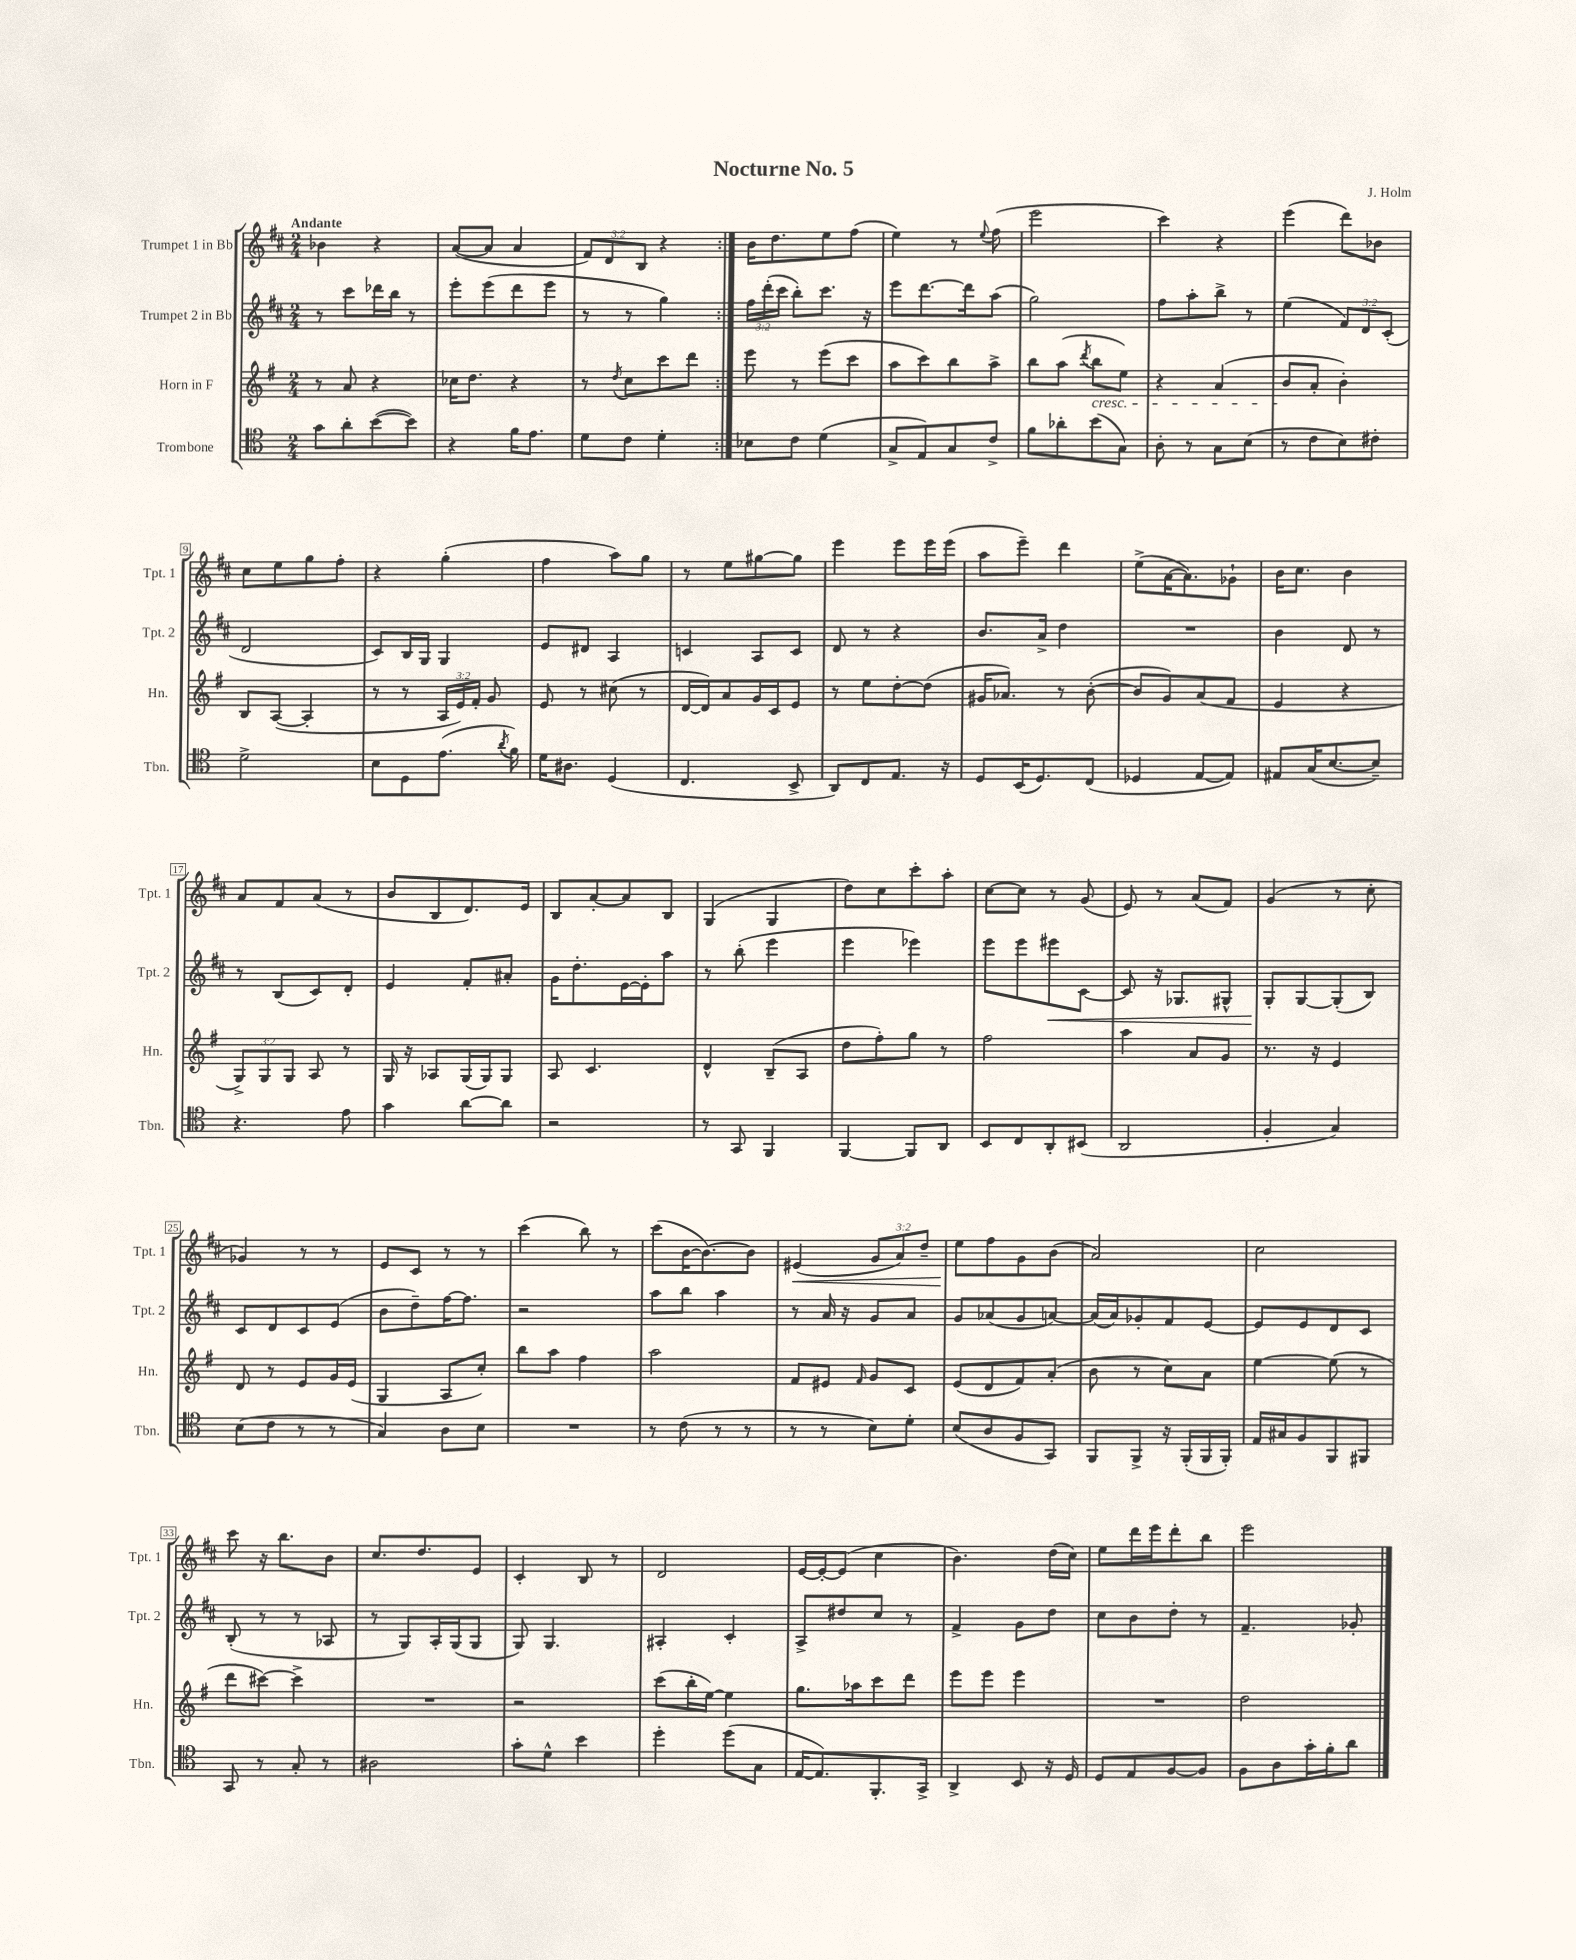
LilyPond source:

\header { title = "Nocturne No. 5" composer = "J. Holm" }
<<
\new StaffGroup <<
\new Staff = "s0" \with { instrumentName = "Trumpet 1 in Bb" shortInstrumentName = "Tpt. 1" } {
    \clef treble \key d \major \numericTimeSignature \time 2/4 \override Staff.TupletNumber.text = #tuplet-number::calc-fraction-text \tempo "Andante"
    \autoBeamOff \repeat volta 2 { bes'4 r4 |
    a'8[~( a'8] a'4 |
    \tuplet 3/2 { fis'8[) d'8 b8] } r4 | }
    b'16[ d''8. e''8 fis''8]( |
    e''4) r8 \appoggiatura { e''8 } fis''8( |
    e'''2 |
    cis'''4) r4 |
    e'''4( d'''8[) bes'8] |
    cis''8[ e''8 g''8 fis''8]-. |
    r4 g''4-.( |
    fis''4 a''8[) g''8] |
    r8 e''8[ gis''8~ gis''8] |
    e'''4 e'''8[ e'''16 e'''16]( |
    a''8[ e'''8]--) d'''4 |
    e''8[->( a'16~ a'8.) ges'8]-! |
    b'16[ cis''8.] b'4 |
    a'8[ fis'8 a'8]( r8 |
    b'8[ b8 d'8.) e'16] |
    b8[ a'8~-. a'8 b8] |
    g4( g4 |
    d''8[) cis''8 cis'''8-. a''8]-. |
    cis''8[~ cis''8] r8 g'8( |
    e'8) r8 a'8[( fis'8]) |
    g'4( r8 cis''8-. |
    ges'4) r8 r8 |
    e'8[ cis'8] r8 r8 |
    cis'''4( b''8) r8 |
    cis'''8[( b'16~ b'8.~) b'8] |
    eis'4\<( \tuplet 3/2 { g'8[ a'8) d''8]-- } |
    e''8[\! fis''8 g'8 b'8]( |
    a'2) |
    cis''2 |
    cis'''8 r16 b''8.[ b'8] |
    cis''8.[ d''8. e'8] |
    cis'4-. b8 r8 |
    d'2 |
    e'16[~ e'16~-. e'8]( cis''4 |
    b'4.) d''16[( cis''16]) |
    e''8[ d'''16 e'''16 d'''8-. b''8] |
    e'''2 \bar "|." |
}
\new Staff = "s1" \with { instrumentName = "Trumpet 2 in Bb" shortInstrumentName = "Tpt. 2" } {
    \clef treble \key d \major \numericTimeSignature \time 2/4 \override Staff.TupletNumber.text = #tuplet-number::calc-fraction-text
    \autoBeamOff \repeat volta 2 { r8 cis'''8[ des'''16 b''16] r8 |
    e'''8[-. e'''8( d'''8 e'''8] |
    r8 r8 g''4) | }
    \tuplet 3/2 { fis''16[ d'''16-.( cis'''16] } b''8[-.) cis'''8.] r16 |
    e'''8[ d'''8.~ d'''16 a''8]( |
    g''2) |
    fis''8[ a''8-. b''8]-> r8 |
    e''4( \tuplet 3/2 { fis'8[) d'8 cis'8]-.( } |
    d'2 |
    cis'8[) b16 g16] g4 |
    e'8[ dis'8] a4 |
    c'4 a8[ c'8] |
    d'8 r8 r4 |
    b'8.[ a'16]-> d''4 |
    R2 |
    b'4 d'8 r8 |
    r8 b8[( cis'8) d'8]-. |
    e'4 fis'8[-. ais'8]-. |
    g'16[ d''8.-. e'16~ e'16-. a''8] |
    r8 b''8-.( e'''4 |
    e'''4 ees'''4) |
    e'''8[ e'''8 eis'''8\< cis'8]~ |
    cis'8 r16 ges8.[ gis8]-^ |
    g8[-.\! g8~ g8-.( b8]) |
    cis'8[ d'8 cis'8 e'8]( |
    b'8[ d''8--) fis''16~ fis''8.] |
    r2 |
    a''8[ b''8] a''4 |
    r8 a'16 r16 g'8[ a'8] |
    g'8[ aes'8( g'8 a'8]~) |
    a'16[( a'16) ges'8-. fis'8 e'8]~ |
    e'8[ e'8 d'8 cis'8] |
    b8-.( r8 r8 aes8 |
    r8 g8[) a16-. g16( g8] |
    g8) g4. |
    ais4-. cis'4-. |
    a8[-> dis''8 cis''8] r8 |
    fis'4-> g'8[ d''8] |
    cis''8[ b'8 d''8]-. r8 |
    fis'4.-- ges'8-. \bar "|." |
}
\new Staff = "s2" \with { instrumentName = "Horn in F" shortInstrumentName = "Hn." } {
    \clef treble \key g \major \numericTimeSignature \time 2/4 \override Staff.TupletNumber.text = #tuplet-number::calc-fraction-text
    \autoBeamOff \repeat volta 2 { r8 a'8 r4 |
    ces''16[ d''8.] r4 |
    r8 \acciaccatura { d''8 } c''8[ c'''8 d'''8] | }
    e'''8 r8 e'''8[( c'''8] |
    a''8[ c'''8) b''8 a''8]-> |
    b''8[ a''8]( \acciaccatura { d'''8 } b''8[\cresc e''8]) |
    r4 a'4( |
    b'8[\! a'8]-. b'4-.) |
    b8[ a8]~( a4-. |
    r8 r8 \tuplet 3/2 { a16[ e'16) fis'16]-. } g'8 |
    e'8 r8 cis''8( r8 |
    d'16[~ d'16) a'8 g'16 c'16 e'8] |
    r8 e''8[ d''8~-. d''8]( |
    gis'16[ aes'8.]) r8 b'8~-.( |
    b'8[ g'8) a'8( fis'8] |
    e'4 r4 |
    \tuplet 3/2 { g8[->) g8 g8] } a8 r8 |
    g16 r16 aes8[ g16( g16) g8] |
    a8 c'4. |
    d'4-^ b8[--( a8] |
    d''8[ fis''8-.) g''8] r8 |
    fis''2 |
    a''4 a'8[ g'8] |
    r8. r16 e'4 |
    d'8 r8 e'8[ g'16 e'16]( |
    g4 a8[ c''8]-.) |
    b''8[ a''8] fis''4 |
    a''2 |
    fis'8[ eis'8] \grace { fis'16 } g'8[ c'8] |
    e'8[( d'8 fis'8) a'8]-.( |
    b'8 r8 c''8[) a'8] |
    e''4~ e''8( r8 |
    d'''8[ cis'''8]~) cis'''4-> |
    R2 |
    r2 |
    c'''8[( b''16-. e''16]~) e''4 |
    g''8.[ aes''16 c'''8 d'''8] |
    e'''8[ e'''8] e'''4 |
    R2 |
    d''2 \bar "|." |
}
\new Staff = "s3" \with { instrumentName = "Trombone" shortInstrumentName = "Tbn." } {
    \clef tenor \key c \major \numericTimeSignature \time 2/4
    \autoBeamOff \repeat volta 2 { g'8[ a'8-. b'8~( b'8]) |
    r4 f'16[ e'8.] |
    d'8[ c'8] d'4-. | }
    bes8[ c'8] d'4( |
    g8[-> e8) g8 c'8]-> |
    f'8[ aes'8-. b'8( g8]) |
    a8-. r8 g8[ b8]( |
    r8 c'8[ b8) cis'8]-. |
    d'2-> |
    b8[ d8 e'8.]( \acciaccatura { a'8 } f'16) |
    d'16[ ais8.] d4( |
    c4. b,8-> |
    a,8[) c8 e8.] r16 |
    d8[ b,16( d8.) c8]( |
    des4 e8[~ e8]) |
    eis8[ g16( b8.~ b8]--) |
    r4. e'8 |
    g'4 a'8[~ a'8] |
    r2 |
    r8 g,8 f,4 |
    f,4~ f,8[ a,8] |
    b,8[ c8 a,8-. bis,8]( |
    a,2 |
    f4-. g4) |
    b8[( c'8] r8 r8 |
    g4) a8[ b8] |
    R2 |
    r8 c'8( r8 r8 |
    r8 r8 b8[) d'8]-. |
    b8[( a8 f8 g,8]) |
    f,8[ f,8]-> r16 f,16[-.( f,16 f,16]-.) |
    e16[ gis16 f8 f,8 fis,8] |
    g,8 r8 g8-. r8 |
    ais2 |
    g'8[-. d'8]-^ b'4 |
    d''4-. d''8[( g8] |
    e16[~ e8.) f,8.-. g,16]-> |
    a,4-> b,8 r16 d16 |
    d8[ e8 f8~ f8] |
    f8[ a8 g'16-. f'16-. a'8] \bar "|." |
}
>>
>>
\layout { \context { \Score \override BarNumber.stencil = #(make-stencil-boxer 0.1 0.3 ly:text-interface::print) } }
